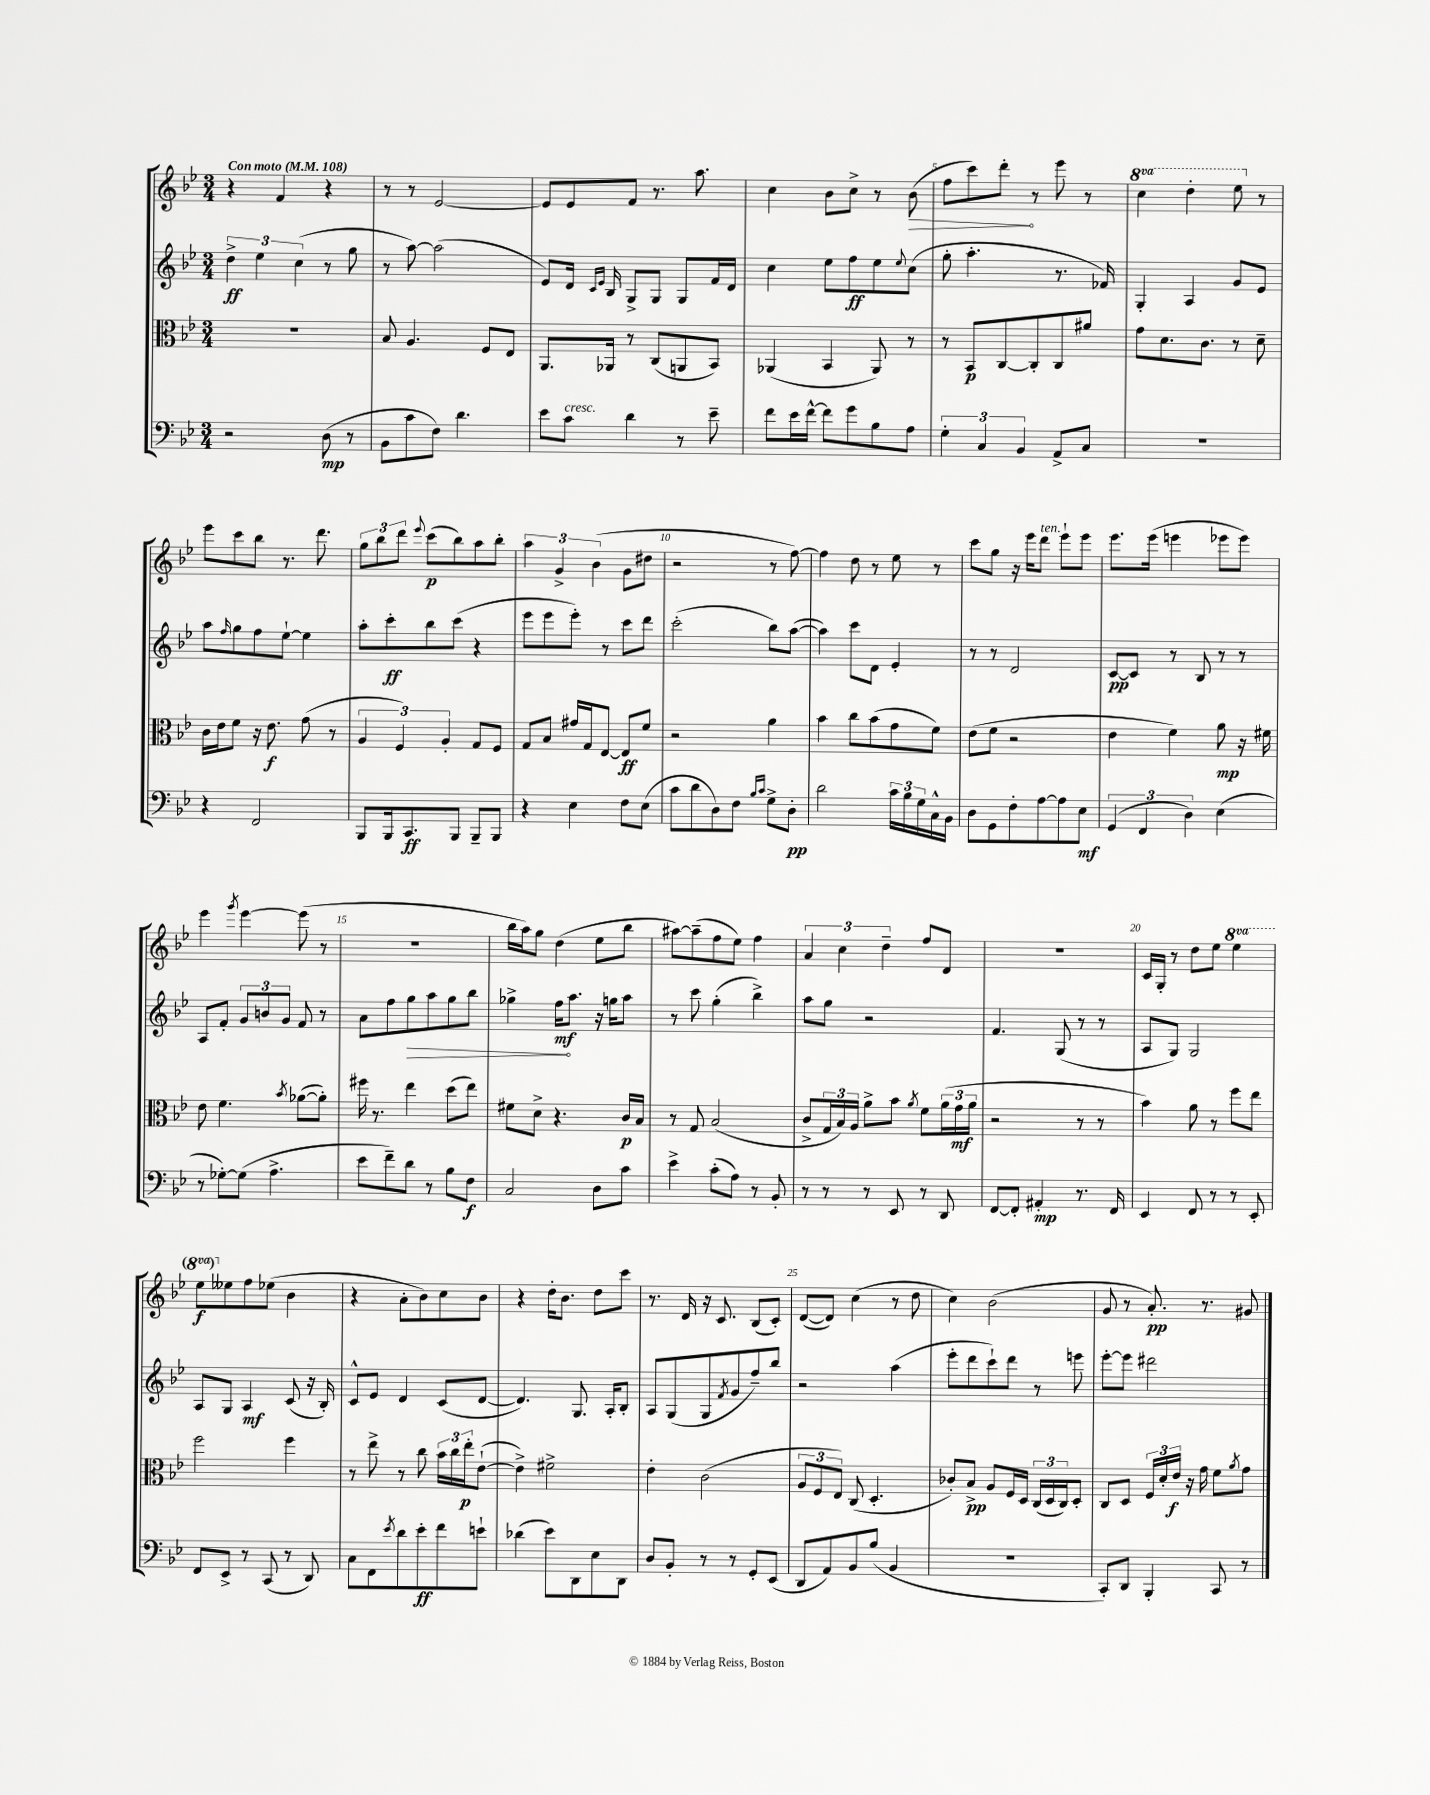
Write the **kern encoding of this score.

**kern	**dynam	**kern	**dynam	**kern	**dynam	**kern	**dynam
*part4	*part4	*part3	*part3	*part2	*part2	*part1	*part1
*staff4	*staff4	*staff3	*staff3	*staff2	*staff2	*staff1	*staff1
*clefF4	*	*clefC3	*	*clefG2	*	*clefG2	*
*k[b-e-]	*	*k[b-e-]	*	*k[b-e-]	*	*k[b-e-]	*
*M3/4	*	*M3/4	*	*M3/4	*	*M3/4	*
*MM108	*	*MM108	*	*MM108	*	*MM108	*
=1	=1	=1	=1	=1	=1	=1	=1
!	!	!	!	!	!	!LO:TX:a:B:t=Con moto	!
2r	.	2.r	.	6dd^\	ff	4r	.
.	.	.	.	6ee-\	.	.	.
.	.	.	.	.	.	4f/	.
.	.	.	.	(6cc\	.	.	.
(8D\	mp	.	.	8r	.	4r	.
8r	.	.	.	8gg\	.	.	.
=2	=2	=2	=2	=2	=2	=2	=2
8BB-\L	.	8B-/	.	8r	.	8r	.
8c\	.	4.A/	.	[8aa\)	.	8r	.
8F\J)	.	.	.	(2aa\]	.	[2e-/	.
4.d\	.	.	.	.	.	.	.
.	.	8F/L	.	.	.	.	.
.	.	8E-/J	.	.	.	.	.
=3	=3	=3	=3	=3	=3	=3	=3
8e-\L	.	8.AA/L	.	8e-/L)	.	8e-/L]	.
!LO:TX:a:i:t=cresc.	!	!	!	!	!	!	!
8c\J	.	.	.	16d/Jk	.	8e-/	.
.	.	.	.	16qqc/LL	.	.	.
.	.	.	.	16qqe-/JJ	.	.	.
.	.	16AA-X/Jk	.	16B-/	.	.	.
4d\	.	8r	.	8G^/L	.	8f/J	.
.	.	(8C/L	.	8G/J	.	8.r	.
8r	.	8AAn/	.	8G/L	.	.	.
.	.	.	.	.	.	8.aa\	.
8e-~\	.	8BB-/J)	.	16f/L	.	.	.
.	.	.	.	16d/JJ	.	.	.
=4	=4	=4	=4	=4	=4	=4	=4
8f\L	.	(4AA-X/	.	4cc\	.	4cc\	.
16e-\L	.	.	.	.	.	.	.
[16f^^\JJ	.	.	.	.	.	.	.
8f\L]	.	4BB-/	.	8ee-\L	.	8b-\L	.
8g\	.	.	.	8ff\	ff	8cc^\J	.
8B-\	.	8AA-/)	.	8ee-\	.	8r	.
.	.	.	.	8qqee-/	.	.	.
!	!	!	!	!	!	!	!LO:HP:b
8A\J	.	8r	.	(8cc\J	.	(8b-\	>
=5	=5	=5	=5	=5	=5	=5	=5
6G'\	.	8r	.	8gg'\	.	8ff\L	.
.	.	8BB-/L	p	4.aa'\	.	8ccc\)	.
6C/	.	.	.	.	.	.	.
.	.	[8C/	.	.	.	8ddd'\J	.
6BB-/	.	.	.	.	.	.	.
.	.	8C'/]	.	.	.	8r	]
8AA^/L	.	8C/	.	8.r	.	8eee-\	.
8C/J	.	8a#X/J	.	.	.	8r	.
.	.	.	.	16f-X/)	.	.	.
=6	=6	=6	=6	=6	=6	=6	=6
*	*	*	*	*	*	*8va	*
2.r	.	8g\L	.	4G'/	.	4ccc\	.
.	.	8.d\	.	.	.	.	.
.	.	.	.	4A/	.	4ddd'\	.
.	.	8.c\J	.	.	.	.	.
.	.	8r	.	8g/L	.	8eee-\	.
*	*	*	*	*	*	*X8va	*
.	.	8d~\	.	8e-/J	.	8r	.
!!LO:LB:g=z
=7	=7	=7	=7	=7	=7	=7	=7
4r	.	16c\LL	.	8aa\L	.	8eee-\L	.
.	.	16e-\J	.	.	.	.	.
.	.	.	.	16qqff/	.	.	.
.	.	8f\J	.	8gg\	.	8ccc\	.
2FF/	.	16r	.	8ff\	.	8bb-\J	.
.	.	8.e-\	f	.	.	.	.
.	.	.	.	[8ee-`\J	.	8.r	.
.	.	(8g\	.	4ee-\]	.	.	.
.	.	.	.	.	.	8.ddd\	.
.	.	8r	.	.	.	.	.
=8	=8	=8	=8	=8	=8	=8	=8
8BBB-/L	.	6A/	.	8aa'\L	.	12gg\L	.
.	.	.	.	.	.	12bb-\	.
16BBB-/k	.	.	.	8ccc'\	ff	.	.
.	.	6F/)	.	.	.	12ddd\J	.
8.CC/	ff	.	.	.	.	.	.
.	.	.	.	.	.	8qqeee-/	.
.	.	.	.	8bb-\	.	(8ccc\L	p
.	.	6A'/	.	.	.	.	.
8BBB-/J	.	.	.	(8ccc\J	.	8bb-\)	.
8BBB-~/L	.	8G/L	.	4r	.	8aa\	.
8BBB-/J	.	8F/J	.	.	.	8bb-'\J	.
=9	=9	=9	=9	=9	=9	=9	=9
4r	.	8G/L	.	8eee-\L	.	6aa\	.
.	.	8B-/J	.	8eee-\	.	.	.
.	.	.	.	.	.	6g^/	.
4E-\	.	16g#X/LL	.	8eee-'\J)	.	.	.
.	.	16G/J	.	.	.	.	.
.	.	.	.	.	.	(6b-\	.
.	.	[8E-/J	.	8r	.	.	.
8F\L	.	8E-/L]	ff	8ccc\L	.	8g\L	.
(8E-\J	.	8f/J	.	8ddd\J	.	8dd#X\J	.
=10	=10	=10	=10	=10	=10	=10	=10
8c\L	.	2r	.	(2ccc'\	.	2r	.
8d\	.	.	.	.	.	.	.
8D\)	.	.	.	.	.	.	.
8F\J	.	.	.	.	.	.	.
16qqB-/LL	.	.	.	.	.	.	.
16qqc/JJ	.	.	.	.	.	.	.
8G^\L	.	4a\	.	8bb-\L)	.	8r	.
8D'\J	pp	.	.	([8aa\J	.	[8ff\)	.
=11	=11	=11	=11	=11	=11	=11	=11
2d\	.	4b-\	.	4aa\])	.	4ff\]	.
.	.	8cc\L	.	8ccc\L	.	8dd\	.
.	.	(8b-\	.	8d\J	.	8r	.
24c\LL	.	8g\	.	4e-'/	.	8ee-\	.
24B-\	.	.	.	.	.	.	.
24G\	.	.	.	.	.	.	.
16C^^\	.	8f\J)	.	.	.	8r	.
16BB-\JJ	.	.	.	.	.	.	.
=12	=12	=12	=12	=12	=12	=12	=12
8D\L	.	(8e-\L	.	8r	.	8ccc\L	.
8GG\	.	8f\J	.	8r	.	8gg\J	.
8F'\	.	2r	.	2d/	.	16r	.
.	.	.	.	.	.	16eee-\KL	.
!	!	!	!	!	!	!LO:TX:a:i:t=ten.	!
[8A\	.	.	.	.	.	8ddd\J	.
8A\]	.	.	.	.	.	8eee-`\L	.
8E-\J	mf	.	.	.	.	8eee-\J	.
=13	=13	=13	=13	=13	=13	=13	=13
(6GG/	.	4e-\	.	[8c/L	pp	8.eee-\L	.
.	.	.	.	8c/J]	.	.	.
6FF/	.	.	.	.	.	.	.
.	.	.	.	.	.	(16eee-\Jk	.
.	.	4f\)	.	8r	.	4eeen\	.
6D\)	.	.	.	.	.	.	.
.	.	.	.	8B-/	.	.	.
(4E-\	.	8a\	mp	8r	.	8eee-X\L	.
.	.	16r	.	8r	.	8eee-\J)	.
.	.	16f#X\	.	.	.	.	.
!!LO:LB:g=z
=14	=14	=14	=14	=14	=14	=14	=14
8r	.	8e-\	.	8A/L	.	4eee-\	.
[8G-X'\L)	.	4.f\	.	8f'/J	.	.	.
.	.	.	.	.	.	8qggg/	.
(8G-\J]	.	.	.	12g/L	.	[4eee-\	.
.	.	.	.	12bn/	.	.	.
4.A^\	.	.	.	.	.	.	.
.	.	.	.	12g/J	.	.	.
.	.	8qb-/	.	.	.	.	.
.	.	([8a-X\L	.	8f/	.	(8eee-\]	.
.	.	8a-'\J])	.	8r	.	8r	.
=15	=15	=15	=15	=15	=15	=15	=15
8e-\L	.	16ff#X\	.	8a\L	.	2.r	.
.	.	8.r	.	.	.	.	.
8f~\)	.	.	.	8ff\	.	.	.
!	!	!	!	!	!LO:HP:b	!	!
8d\J	.	4ee-\	.	8gg\	>	.	.
8r	.	.	.	8aa\	.	.	.
8B-\L	.	(8dd\L	.	8gg\	.	.	.
8F\J	f	8ee-\J)	.	8bb-\J	.	.	.
=16	=16	=16	=16	=16	=16	=16	=16
2C/	.	8f#X\L	.	4gg-X^\	.	16bb-\LL	.
.	.	.	.	.	.	16aa\J)	.
.	.	8d^\J	.	.	.	8gg\J	.
.	.	4.r	.	16ff\KL	mf	(4dd\	.
.	.	.	.	8.aa\J	]	.	.
8D\L	.	.	.	16r	.	8ee-\L	.
.	.	.	.	16ggn\KL	.	.	.
8c\J	.	16c/LL	p	8aa\J	.	8bb-\J	.
.	.	16B-/JJ	.	.	.	.	.
=17	=17	=17	=17	=17	=17	=17	=17
4e-^\	.	8r	.	8r	.	[8aa#X\L)	.
.	.	8G/	.	8ccc\	.	(8aa#~\]	.
(8c'\L	.	(2B-/	.	(4gg'\	.	8ff\	.
8A\J)	.	.	.	.	.	8ee-\J)	.
8r	.	.	.	4bb-^\)	.	4ff\	.
8BB-'/	.	.	.	.	.	.	.
=18	=18	=18	=18	=18	=18	=18	=18
8r	.	8c^/L	.	8aa\L	.	6a/	.
8r	.	24G/L	.	8gg\J	.	.	.
.	.	24B-/)	.	.	.	6cc\	.
.	.	24A/JJ	.	.	.	.	.
8r	.	8a^\L	.	2r	.	.	.
.	.	.	.	.	.	6dd~\	.
8EE-/	.	8b-\J	.	.	.	.	.
.	.	8qa/	.	.	.	.	.
8r	.	8f\L	.	.	.	8ff/L	.
8DD/	.	(24a\L	.	.	.	8d/J	.
.	.	24g\	mf	.	.	.	.
.	.	24a\JJ	.	.	.	.	.
=19	=19	=19	=19	=19	=19	=19	=19
[8FF/L	.	2r	.	4.f/	.	2.r	.
8FF'/J]	.	.	.	.	.	.	.
4AA#X'/	mp	.	.	.	.	.	.
.	.	.	.	(8G/	.	.	.
8.r	.	8r	.	8r	.	.	.
.	.	8r	.	8r	.	.	.
16FF/	.	.	.	.	.	.	.
=20	=20	=20	=20	=20	=20	=20	=20
4EE-/	.	4b-\)	.	8A/L	.	16c/LL	.
.	.	.	.	.	.	16G'/JJ	.
.	.	.	.	8G/J)	.	8r	.
8FF/	.	8a\	.	2G/	.	8dd\L	.
8r	.	8r	.	.	.	8ee-\J	.
*	*	*	*	*	*	*8va	*
8r	.	8ff\L	.	.	.	4eee-\	.
8EE-'/	.	8ee-\J	.	.	.	.	.
!!LO:LB:g=z
=21	=21	=21	=21	=21	=21	=21	=21
8FF/L	.	2ff\	.	8A/L	.	8eee-\L	f
*	*	*	*	*	*	*X8va	*
8EE-^/J	.	.	.	8G/J	.	8ee--X\	.
8r	.	.	.	4A/	mf	8ff\	.
(8CC/	.	.	.	.	.	(8ee-X\J	.
8r	.	4ff\	.	(8c/	.	4b-\	.
8DD/)	.	.	.	16r	.	.	.
.	.	.	.	16B-'/)	.	.	.
=22	=22	=22	=22	=22	=22	=22	=22
8C\L	.	8r	.	8c^^/L	.	4r	.
8FF\	.	8ee-^\	.	8e-/J	.	.	.
8qe-/	.	.	.	.	.	.	.
8d\	.	8r	.	4d/	.	8a'\L	.
8e-'\	ff	8cc\	.	.	.	8b-\)	.
8f\	.	24b-\LL	.	(8c/L	.	8cc\	.
.	.	24cc\	.	.	.	.	.
.	.	24ee-'\J	p	.	.	.	.
8en`\J	.	([8e-`\J	.	[8d/J	.	8b-\J	.
=23	=23	=23	=23	=23	=23	=23	=23
(4d-X\	.	4e-^\])	.	4.d/])	.	4r	.
8e-\L)	.	2f#X^\	.	.	.	16dd'\KL	.
.	.	.	.	.	.	8.b-\J	.
8DD\	.	.	.	8.G/	.	.	.
8E-\	.	.	.	.	.	8dd\L	.
.	.	.	.	16A'/KL	.	.	.
8DD\J	.	.	.	8B-'/J	.	8ccc\J	.
=24	=24	=24	=24	=24	=24	=24	=24
8D/L	.	4e-'\	.	8A/L	.	8.r	.
8BB-'/J	.	.	.	(8G/	.	.	.
.	.	.	.	.	.	16d/	.
8r	.	(2c\	.	8G/	.	16r	.
.	.	.	.	.	.	8.c/	.
.	.	.	.	8qf/	.	.	.
8r	.	.	.	8g/	.	.	.
8GG'/L	.	.	.	8ff~/)	.	(8B-/L	.
(8EE-/J	.	.	.	8bb-/J	.	8c'/J)	.
=25	=25	=25	=25	=25	=25	=25	=25
8DD/L	.	12A/L	.	2r	.	([8d/L	.
.	.	12F/	.	.	.	.	.
8AA/)	.	.	.	.	.	8d/J])	.
.	.	12E-/J)	.	.	.	.	.
8BB-/	.	(8C/	.	.	.	(4cc\	.
(8B-/J	.	4.D'/	.	.	.	.	.
4BB-/	.	.	.	(4aa\	.	8r	.
.	.	.	.	.	.	8dd\	.
=26	=26	=26	=26	=26	=26	=26	=26
2.r	.	8c-X'/L)	.	8eee-'\L	.	4cc\)	.
.	.	8B-^/J	pp	8ddd\	.	.	.
.	.	8A/L	.	8ccc`\)	.	(2b-\	.
.	.	16F/L	.	8ddd\J	.	.	.
.	.	16D/JJ	.	.	.	.	.
.	.	(24C/LL	.	8r	.	.	.
.	.	24D/	.	.	.	.	.
.	.	24C/J)	.	.	.	.	.
.	.	8D'/J	.	8eeen\	.	.	.
=27	=27	=27	=27	=27	=27	=27	=27
8CC'/L)	.	8C/L	.	[8eee-'\L	.	8g/	.
8DD/J	.	8D/J	.	8eee-\J]	.	8r	.
4BBB-'/	.	24F/LL	.	2ddd#X\	.	8.a'/)	pp
.	.	24d'/	.	.	.	.	.
.	.	24e-/JJ	f	.	.	.	.
.	.	16r	.	.	.	.	.
.	.	16g\	.	.	.	8.r	.
8CC/	.	8f\L	.	.	.	.	.
.	.	8qa/	.	.	.	.	.
8r	.	8g\J	.	.	.	8g#X/	.
==	==	==	==	==	==	==	==
*-	*-	*-	*-	*-	*-	*-	*-
